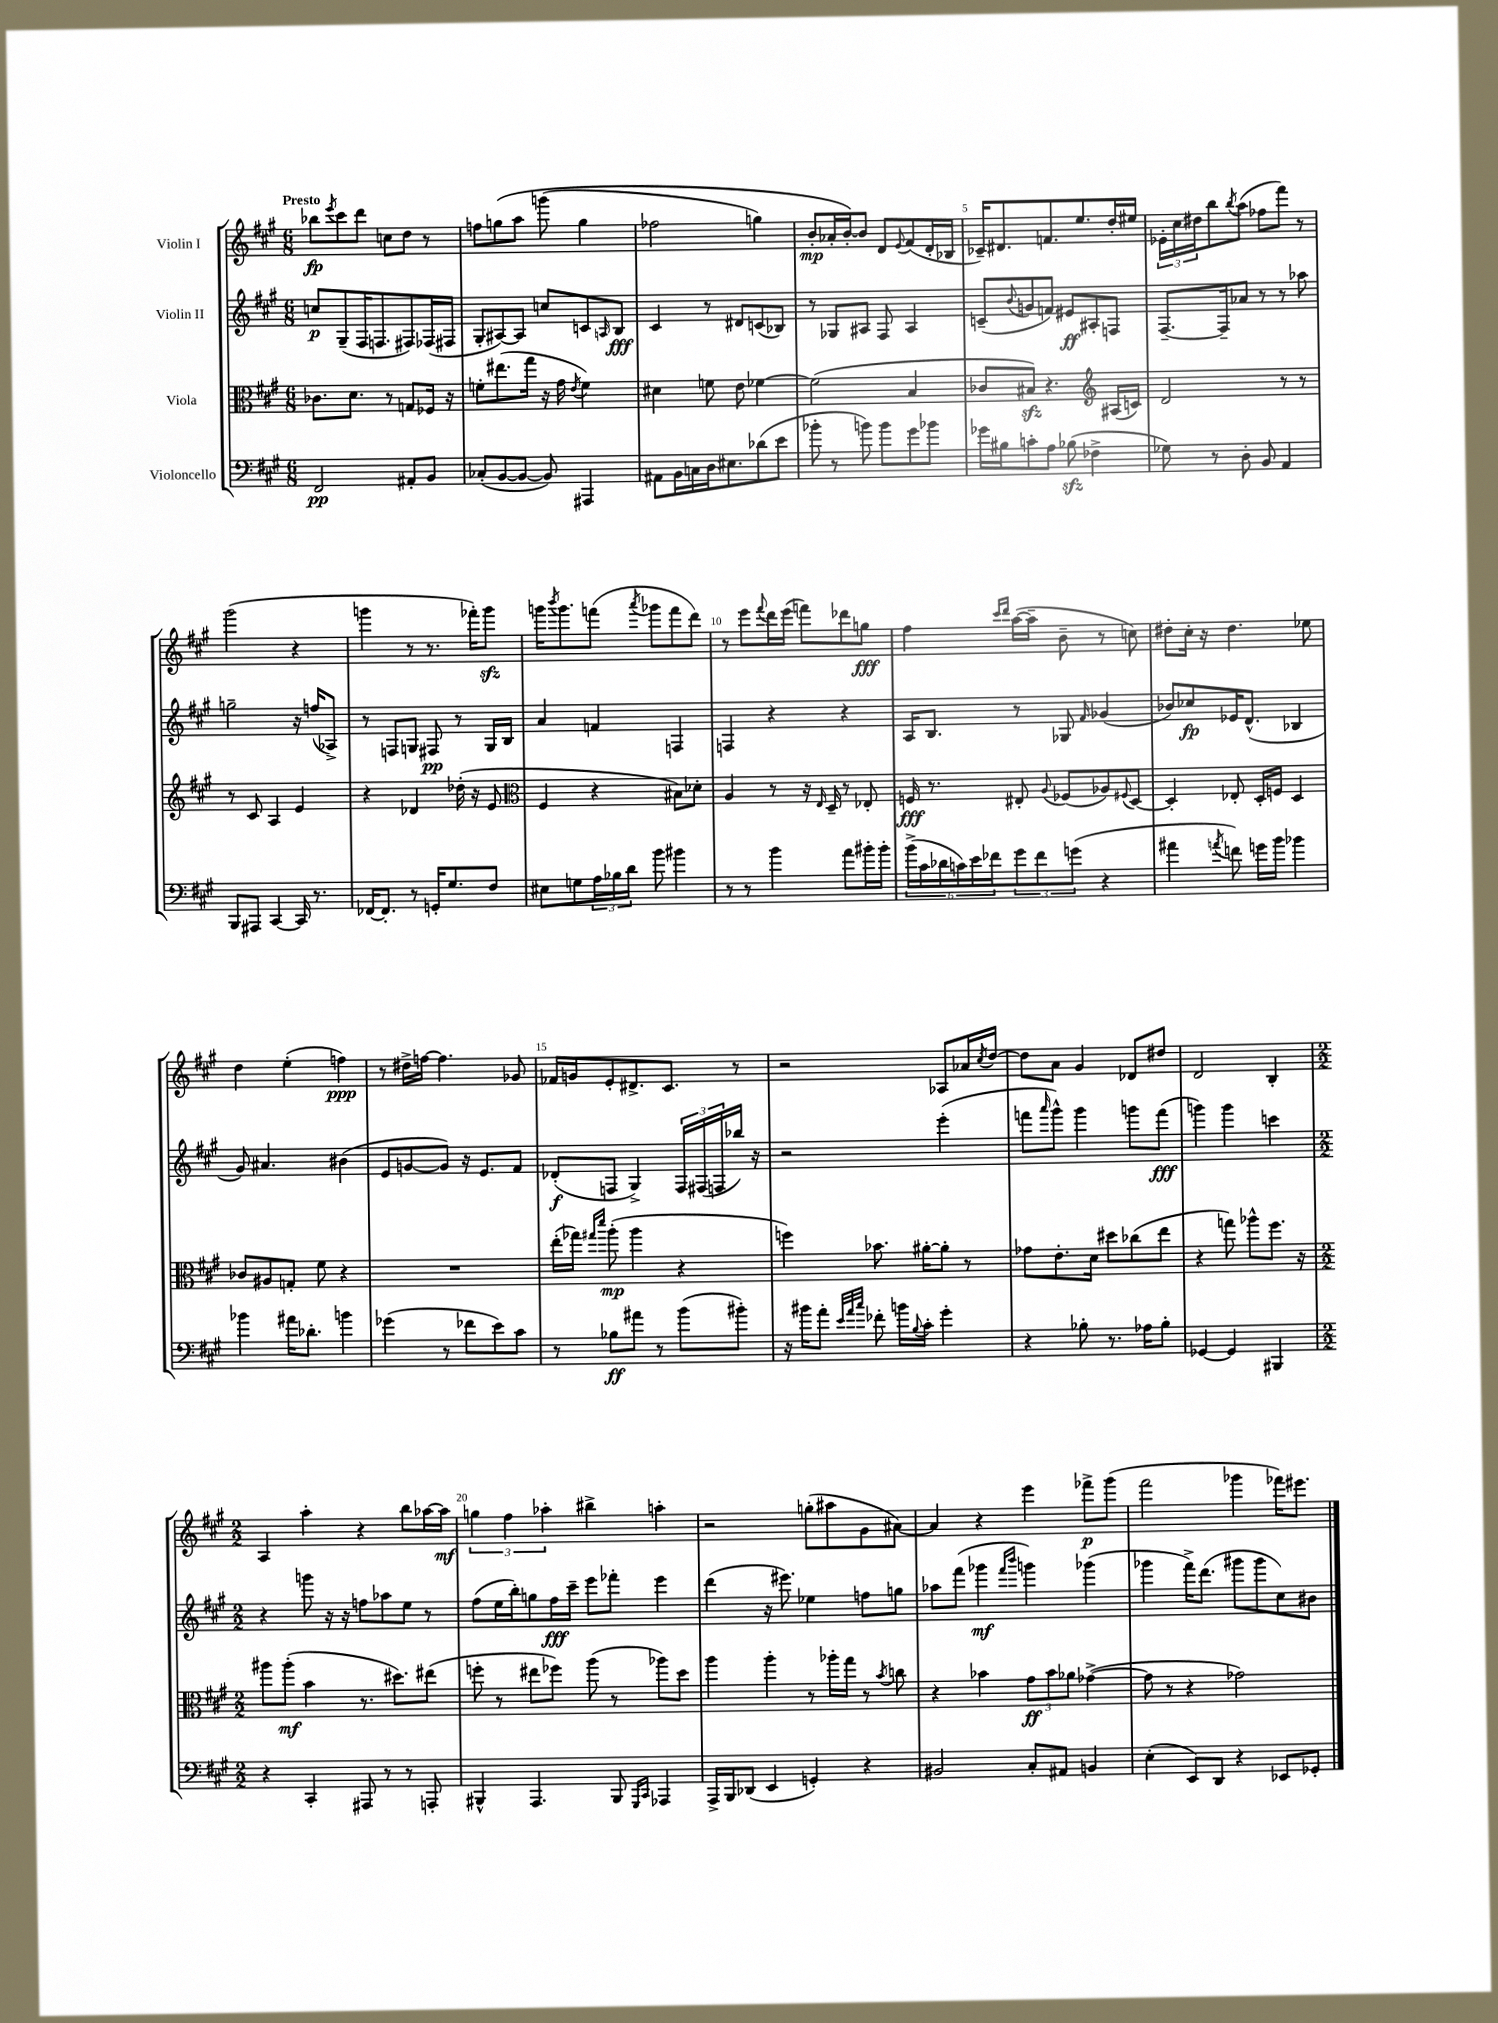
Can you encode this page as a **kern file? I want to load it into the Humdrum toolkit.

**kern	**dynam	**kern	**dynam	**kern	**dynam	**kern	**dynam
*part4	*part4	*part3	*part3	*part2	*part2	*part1	*part1
*staff4	*staff4	*staff3	*staff3	*staff2	*staff2	*staff1	*staff1
*I"Violoncello	*	*I"Viola	*	*I"Violin II	*	*I"Violin I	*
*clefF4	*	*clefC3	*	*clefG2	*	*clefG2	*
*k[f#c#g#]	*	*k[f#c#g#]	*	*k[f#c#g#]	*	*k[f#c#g#]	*
*M6/8	*	*M6/8	*	*M6/8	*	*M6/8	*
=1	=1	=1	=1	=1	=1	=1	=1
!	!	!	!	!	!	!LO:TX:a:B:t=Presto	!
2FF#/	pp	8.c-X\L	.	8ccn/L	p	8bb-X\L	fp
.	.	.	.	.	.	8qeee/	.
.	.	.	.	(8G#~/	.	8ccc#\	.
.	.	8.d\J	.	.	.	.	.
.	.	.	.	16F#/K	.	8ddd\J	.
.	.	.	.	8.Fn/	.	.	.
.	.	8r	.	.	.	8ccn\L	.
8AA#X'/L	.	8Gn/L	.	8F#X/)	.	8dd\J	.
8BB/J	.	16F-X/Jk	.	(16F-X/L	.	8r	.
.	.	16r	.	16F#X/JJ	.	.	.
=2	=2	=2	=2	=2	=2	=2	=2
(8C-X'/L	.	8fn'\L	.	8G#'/L	.	8ffn\L	.
[8BB/	.	(8.ee#X\	.	[8A#X/)	.	(8ggn\	.
8BB/J_	.	.	.	8A#/J]	.	8aa\J	.
.	.	16gg#\Jk	.	.	.	.	.
8BB/])	.	16r	.	8ccn/L	.	(8gggn\	.
.	.	16g#\	.	.	.	.	.
.	.	8qe/	.	.	.	.	.
4AAA#X/	.	4f\)	.	8cn/	.	4gg\	.
.	.	.	.	16qqAn/	.	.	.
.	.	.	.	8B/J	fff	.	.
=3	=3	=3	=3	=3	=3	=3	=3
8AA#X\L	.	4d#X\	.	4c#/	.	2ff-X\	.
16BB\L	.	.	.	.	.	.	.
16Cn\	.	.	.	.	.	.	.
16D\J	.	8fn\	.	8r	.	.	.
8.E#X\	.	.	.	.	.	.	.
.	.	8e\	.	8d#X/L	.	.	.
(8d-X\	.	[4f-X\	.	(8cn/	.	4ggn\)	.
8e\J	.	.	.	8B-X/J)	.	.	.
=4	=4	=4	=4	=4	=4	=4	=4
8b-X'\	.	(2f-\]	.	8r	.	8b'/L	mp
8r	.	.	.	8G-X/L	.	16a-X'/L	.
.	.	.	.	.	.	[16b'/J)	.
8bn\)	.	.	.	8A#X/J	.	8b/J]	.
8b\L	.	.	.	8F#/	.	8d/L	.
.	.	.	.	.	.	8qqe/	.
8g#\	.	4B/	.	4A#/	.	(8f#/	.
8b-X\J	.	.	.	.	.	16d'/L	.
.	.	.	.	.	.	16B-X/JJ	.
=5	=5	=5	=5	=5	=5	=5	=5
16g-X\LL	.	8c-X/L	.	(8cn~/L	.	16c-X~/KL)	.
16B#X\J	.	.	.	.	.	8.d#X/	.
.	.	.	.	8qqb/	.	.	.
8cn'\	.	8B#Xzz/J)	.	8gn/	.	.	.
8A\J	.	4.r	.	8fn/J)	.	8.fn/	.
(8B-Xzz\	.	.	.	8e#X/L	ff	.	.
.	.	.	.	.	.	8.ee/	.
4F-X^\	.	.	.	8A#X'/	.	.	.
*	*	*clefG2	*	*	*	*	*
.	.	(16A#X/LL	.	8Fn/J	.	16dd'/L	.
.	.	16cn/JJ)	.	.	.	16ee#X/JJ	.
=6	=6	=6	=6	=6	=6	=6	=6
8G-X\)	.	2d/	.	[8.F#~/L	.	24e-X'\LL	.
.	.	.	.	.	.	24cc#\	.
.	.	.	.	.	.	24dd#X\J	.
8r	.	.	.	.	.	8bb\	.
.	.	.	.	16F#~/k]	.	.	.
.	.	.	.	.	.	8qbb/	.
8D'\	.	.	.	8a-X/J	.	(8aa\J	.
8BB/	.	.	.	8r	.	8ff-X\L	.
4AA/	.	8r	.	8r	.	8fff#\J)	.
.	.	8r	.	8aa-X\	.	8r	.
!!LO:LB:g=z
=7	=7	=7	=7	=7	=7	=7	=7
8BBB/L	.	8r	.	2ggn~\	.	(2ggg#\	.
8AAA#X/J	.	8c#/	.	.	.	.	.
[4CC#/	.	4A/	.	.	.	.	.
16CC#/]	.	4e/	.	16r	.	4r	.
8.r	.	.	.	(16ffn/KL	.	.	.
.	.	.	.	8A-X^/J)	.	.	.
=8	=8	=8	=8	=8	=8	=8	=8
[16FF-X/KL	.	4r	.	8r	.	4gggn\	.
8.FF-'/J]	.	.	.	.	.	.	.
.	.	.	.	8Fn/L	.	.	.
8r	.	4d-X/	.	8Gn/J	.	8r	.
16GGn'/KL	.	.	.	8F#X/	pp	8.r	.
8.G#/	.	.	.	.	.	.	.
.	.	(16dd-X'\	.	8r	.	.	.
.	.	16r	.	.	.	16fff-X'\KL)	.
8F#/J	.	8e/	.	16G/LL	.	8gggzz\J	.
.	.	.	.	16B/JJ	.	.	.
=9	=9	=9	=9	=9	=9	=9	=9
*	*	*clefC3	*	*	*	*	*
8E#X\L	.	4F#/	.	4a/	.	16gggn\KL	.
.	.	.	.	.	.	8qbbb/	.
.	.	.	.	.	.	8.ggg\	.
8Gn\	.	.	.	.	.	.	.
24A\L	.	4r	.	4fn/	.	(8fffn\J	.
24B-X\	.	.	.	.	.	.	.
24d\JJ	.	.	.	.	.	.	.
.	.	.	.	.	.	8qaaa/	.
8b\	.	.	.	.	.	8ggg-X\L	.
4b#X\	.	8B#X\L)	.	4Fn/	.	8fff\	.
.	.	8d-X'\J	.	.	.	8ddd\J)	.
=10	=10	=10	=10	=10	=10	=10	=10
8r	.	4A/	.	4Fn/	.	8r	.
8r	.	.	.	.	.	8eee\L	.
.	.	.	.	.	.	8qqfff#/	.
4b\	.	8r	.	4r	.	16ddd\L	.
.	.	.	.	.	.	(16eee\JJ	.
.	.	16r	.	.	.	8fffn\L)	.
.	.	16qqE/	.	.	.	.	.
.	.	16D~/	.	.	.	.	.
8a\L	.	8r	.	4r	.	8ddd-X\	.
16b#X'\L	.	8E-X'/	.	.	.	8ggn\J	fff
16b#'\JJ	.	.	.	.	.	.	.
=11	=11	=11	=11	=11	=11	=11	=11
(24b^\LL	.	16Fn/	fff	16A/KL	.	4ff#\	.
24c#\	.	.	.	.	.	.	.
.	.	8.r	.	8.B/J	.	.	.
24d-X\	.	.	.	.	.	.	.
24cn\)	.	.	.	.	.	.	.
24e\	.	.	.	.	.	.	.
24f-X\J	.	.	.	.	.	.	.
.	.	.	.	.	.	16qqccc#/LL	.
.	.	.	.	.	.	16qqddd/JJ	.
12g#\	.	8E#X'/	.	8r	.	([16aa\LL	.
.	.	.	.	.	.	16aa~\JJ]	.
12f-\	.	.	.	.	.	.	.
.	.	8qqA/	.	.	.	.	.
.	.	(8F-X/L	.	8G-X/	.	8b~\	.
(12gn\J	.	.	.	.	.	.	.
.	.	.	.	16qqf#/	.	.	.
4r	.	8A-X/)	.	(4g-X/	.	8r	.
.	.	8qqF#X/	.	.	.	.	.
.	.	[8D/J	.	.	.	8ccn\)	.
=12	=12	=12	=12	=12	=12	=12	=12
4a#X\	.	4D'/]	.	8b-X/L)	.	8dd#X'\L	.
.	.	.	.	8cc-X/	fp	16cc#'\Jk	.
.	.	.	.	.	.	16r	.
8qan/	.	.	.	.	.	.	.
8fn\)	.	8E-X'/	.	16e-X/K	.	4.dd#\	.
.	.	.	.	(8.d^^/J	.	.	.
16gn\LL	.	16D'/LL	.	.	.	.	.
16b\JJ	.	16Fn/JJ	.	.	.	.	.
4b-X\	.	4D/	.	4B-X/	.	.	.
.	.	.	.	.	.	8ee-X\	.
!!LO:LB:g=z
=13	=13	=13	=13	=13	=13	=13	=13
4b-X\	.	8c-X/L	.	8g#/)	.	4dd\	.
.	.	8A#X/	.	4.a#X/	.	.	.
16a#X\KL	.	8Gn'/J	.	.	.	(4ee'\	.
8.d-X'\J	.	.	.	.	.	.	.
.	.	8f#\	.	.	.	.	.
4bn\	.	4r	.	(4b#X\	.	4ffn\)	ppp
=14	=14	=14	=14	=14	=14	=14	=14
(4g-X\	.	2.r	.	8e/L	.	8r	.
.	.	.	.	[8gn/	.	16dd#X^\LL	.
.	.	.	.	.	.	[16ffn\JJ	.
8r	.	.	.	8g/J])	.	4.ff\]	.
8f-X\L	.	.	.	16r	.	.	.
.	.	.	.	8.e/L	.	.	.
8e\)	.	.	.	.	.	.	.
8c#\J	.	.	.	8f#/J	.	8g-X/	.
=15	=15	=15	=15	=15	=15	=15	=15
8r	.	(16ee'\LL	.	(8d-X'/L	f	16f-X/LL	.
.	.	16gg-X\JJ)	.	.	.	16gn/J	.
.	.	16qqgg#X/LL	.	.	.	.	.
.	.	16qqddd/JJ	.	.	.	.	.
8B-X\L	ff	(8aa'\	mp	8Fn/J	.	8e'/	.
8a#X\J	.	4aa\	.	4G#^/)	.	8.d#X^/	.
8r	.	.	.	.	.	.	.
.	.	.	.	.	.	8.c#/J	.
(8b\L	.	4r	.	24F/LL	.	.	.
.	.	.	.	(24F#X/	.	.	.
.	.	.	.	24Fn/	.	.	.
8b#X'\J)	.	.	.	16bb-X/JJ)	.	8r	.
.	.	.	.	16r	.	.	.
=16	=16	=16	=16	=16	=16	=16	=16
16r	.	4ffn\)	.	2r	.	2r	.
16b#X\KL	.	.	.	.	.	.	.
8a'\J	.	.	.	.	.	.	.
32qqe/LLL	.	.	.	.	.	.	.
32qqa/	.	.	.	.	.	.	.
32qqcc#/JJJ	.	.	.	.	.	.	.
8f-X'\	.	8.b-X\	.	.	.	.	.
16bn\LL	.	.	.	.	.	.	.
8qqB/	.	.	.	.	.	.	.
16c#'\JJ	.	[16a#X'\KL	.	.	.	.	.
4g#'\	.	8a#'\J]	.	(4eee'\	.	8A-X/L	.
.	.	8r	.	.	.	16a-X/L	.
.	.	.	.	.	.	8qcc#/	.
.	.	.	.	.	.	[16dd/JJ	.
=17	=17	=17	=17	=17	=17	=17	=17
4r	.	8g-X\L	.	8fffn\L	.	8dd\L]	.
.	.	.	.	16qqaaa/	.	.	.
.	.	8.e'\	.	8ggg#^^\J)	.	8a\J	.
8B-X'\	.	.	.	4ggg#\	.	4g#/	.
.	.	16d\Jk	.	.	.	.	.
8.r	.	8dd#X\L	.	.	.	.	.
.	.	(8cc-X\	.	8gggn\L	.	8d-X/L	.
16A-X\KL	.	.	.	.	.	.	.
8B-'\J	.	8ee\J	.	(8fff\J	fff	8dd#X/J	.
=18	=18	=18	=18	=18	=18	=18	=18
[4GG-X/	.	4r	.	4gggn\)	.	2d/	.
4GG-/]	.	8ggn\)	.	4ggg\	.	.	.
.	.	8aa-X^^\L	.	.	.	.	.
4BBB#X/	.	8.ff#\J	.	4cccn\	.	4B'/	.
.	.	16r	.	.	.	.	.
!!LO:LB:g=z
=19	=19	=19	=19	=19	=19	=19	=19
*M2/2	*	*M2/2	*	*M2/2	*	*M2/2	*
4r	.	8aa#X\L	.	4r	.	4A/	.
.	.	(8aa#'\J	mf	.	.	.	.
4CC#'/	.	4b\	.	8gggn\	.	4aa'\	.
.	.	.	.	16r	.	.	.
.	.	.	.	16r	.	.	.
8AAA#X/	.	8.r	.	8ffn\L	.	4r	.
8r	.	.	.	8aa-X\	.	.	.
.	.	8.dd#X\L)	.	.	.	.	.
8r	.	.	.	8ee\J	.	8bb\L	.
8AAAn'/	.	(8ee#X\J	.	8r	.	[16aa-X\L	.
.	.	.	.	.	.	16aa-\JJ]	mf
=20	=20	=20	=20	=20	=20	=20	=20
4BBB#X^^/	.	8ffn'\	.	(8ff#\L	.	6ggn\	.
.	.	8r	.	16ee\L	.	.	.
.	.	.	.	.	.	6ff#\	.
.	.	.	.	16bb'\J)	.	.	.
4.AAA/	.	8ee#X\L	.	8ggn\	.	.	.
.	.	.	.	.	.	6aa-X'\	.
.	.	8ff-X\J)	.	16ff#\L	fff	.	.
.	.	.	.	16ccc#~\JJ	.	.	.
.	.	(8aa\	.	8eee\L	.	4bb#X^\	.
8BBB#/	.	8r	.	8fff-X'\J	.	.	.
16qqGGG#/LL	.	.	.	.	.	.	.
16qqCC#/JJ	.	.	.	.	.	.	.
4AAA-X/	.	8aa-X\L)	.	4eee\	.	4aan'\	.
.	.	8dd\J	.	.	.	.	.
=21	=21	=21	=21	=21	=21	=21	=21
16AAA^/LL	.	4aa\	.	(4ddd\	.	2r	.
16BBB/J	.	.	.	.	.	.	.
(8DD-X/J	.	.	.	.	.	.	.
4EE/	.	4aa'\	.	16r	.	.	.
.	.	.	.	8.eee#X\)	.	.	.
4GGn'/)	.	8r	.	4ee-X\	.	(8ggn'\L	.
.	.	16aa-X'\LL	.	.	.	8aa#X\	.
.	.	16gg#\JJ	.	.	.	.	.
4r	.	8r	.	8ffn\L	.	8g#\	.
.	.	8qb/	.	.	.	.	.
.	.	8ccn\	.	8ggn\J	.	[8a#X\J)	.
=22	=22	=22	=22	=22	=22	=22	=22
2BB#X/	.	4r	.	8aa-X\L	.	4a#/]	.
.	.	.	.	(8fff#\J	.	.	.
.	.	4b-X\	.	4ggg-X\	mf	4r	.
.	.	.	.	16qqfff#/LL	.	.	.
.	.	.	.	16qqbbb/JJ	.	.	.
8C#'/L	.	12g#\L	ff	4gggn\)	.	4eee\	.
.	.	12b-\	.	.	.	.	.
8AA#X/J	.	.	.	.	.	.	.
.	.	12a-X\J	.	.	.	.	.
4BBn/	.	([4g-X^\	.	(4ggg-X\	.	8fff-X^\L	p
.	.	.	.	.	.	(8ggg#\J	.
=23	=23	=23	=23	=23	=23	=23	=23
(4E'\	.	8g-\]	.	4ggg-X\	.	2fff#\	.
.	.	8r	.	.	.	.	.
8EE/L)	.	4r	.	16fff#^\KL)	.	.	.
.	.	.	.	(8.ddd\J	.	.	.
8DD/J	.	.	.	.	.	.	.
4r	.	2g-X\)	.	8ggg#X\L	.	4ggg-X\	.
.	.	.	.	8ggg#\	.	.	.
8EE-X/L	.	.	.	8cc#\)	.	16fff-X\KL)	.
.	.	.	.	.	.	8.eee#X\J	.
8GG-X'/J	.	.	.	8b#X\J	.	.	.
==	==	==	==	==	==	==	==
*-	*-	*-	*-	*-	*-	*-	*-
